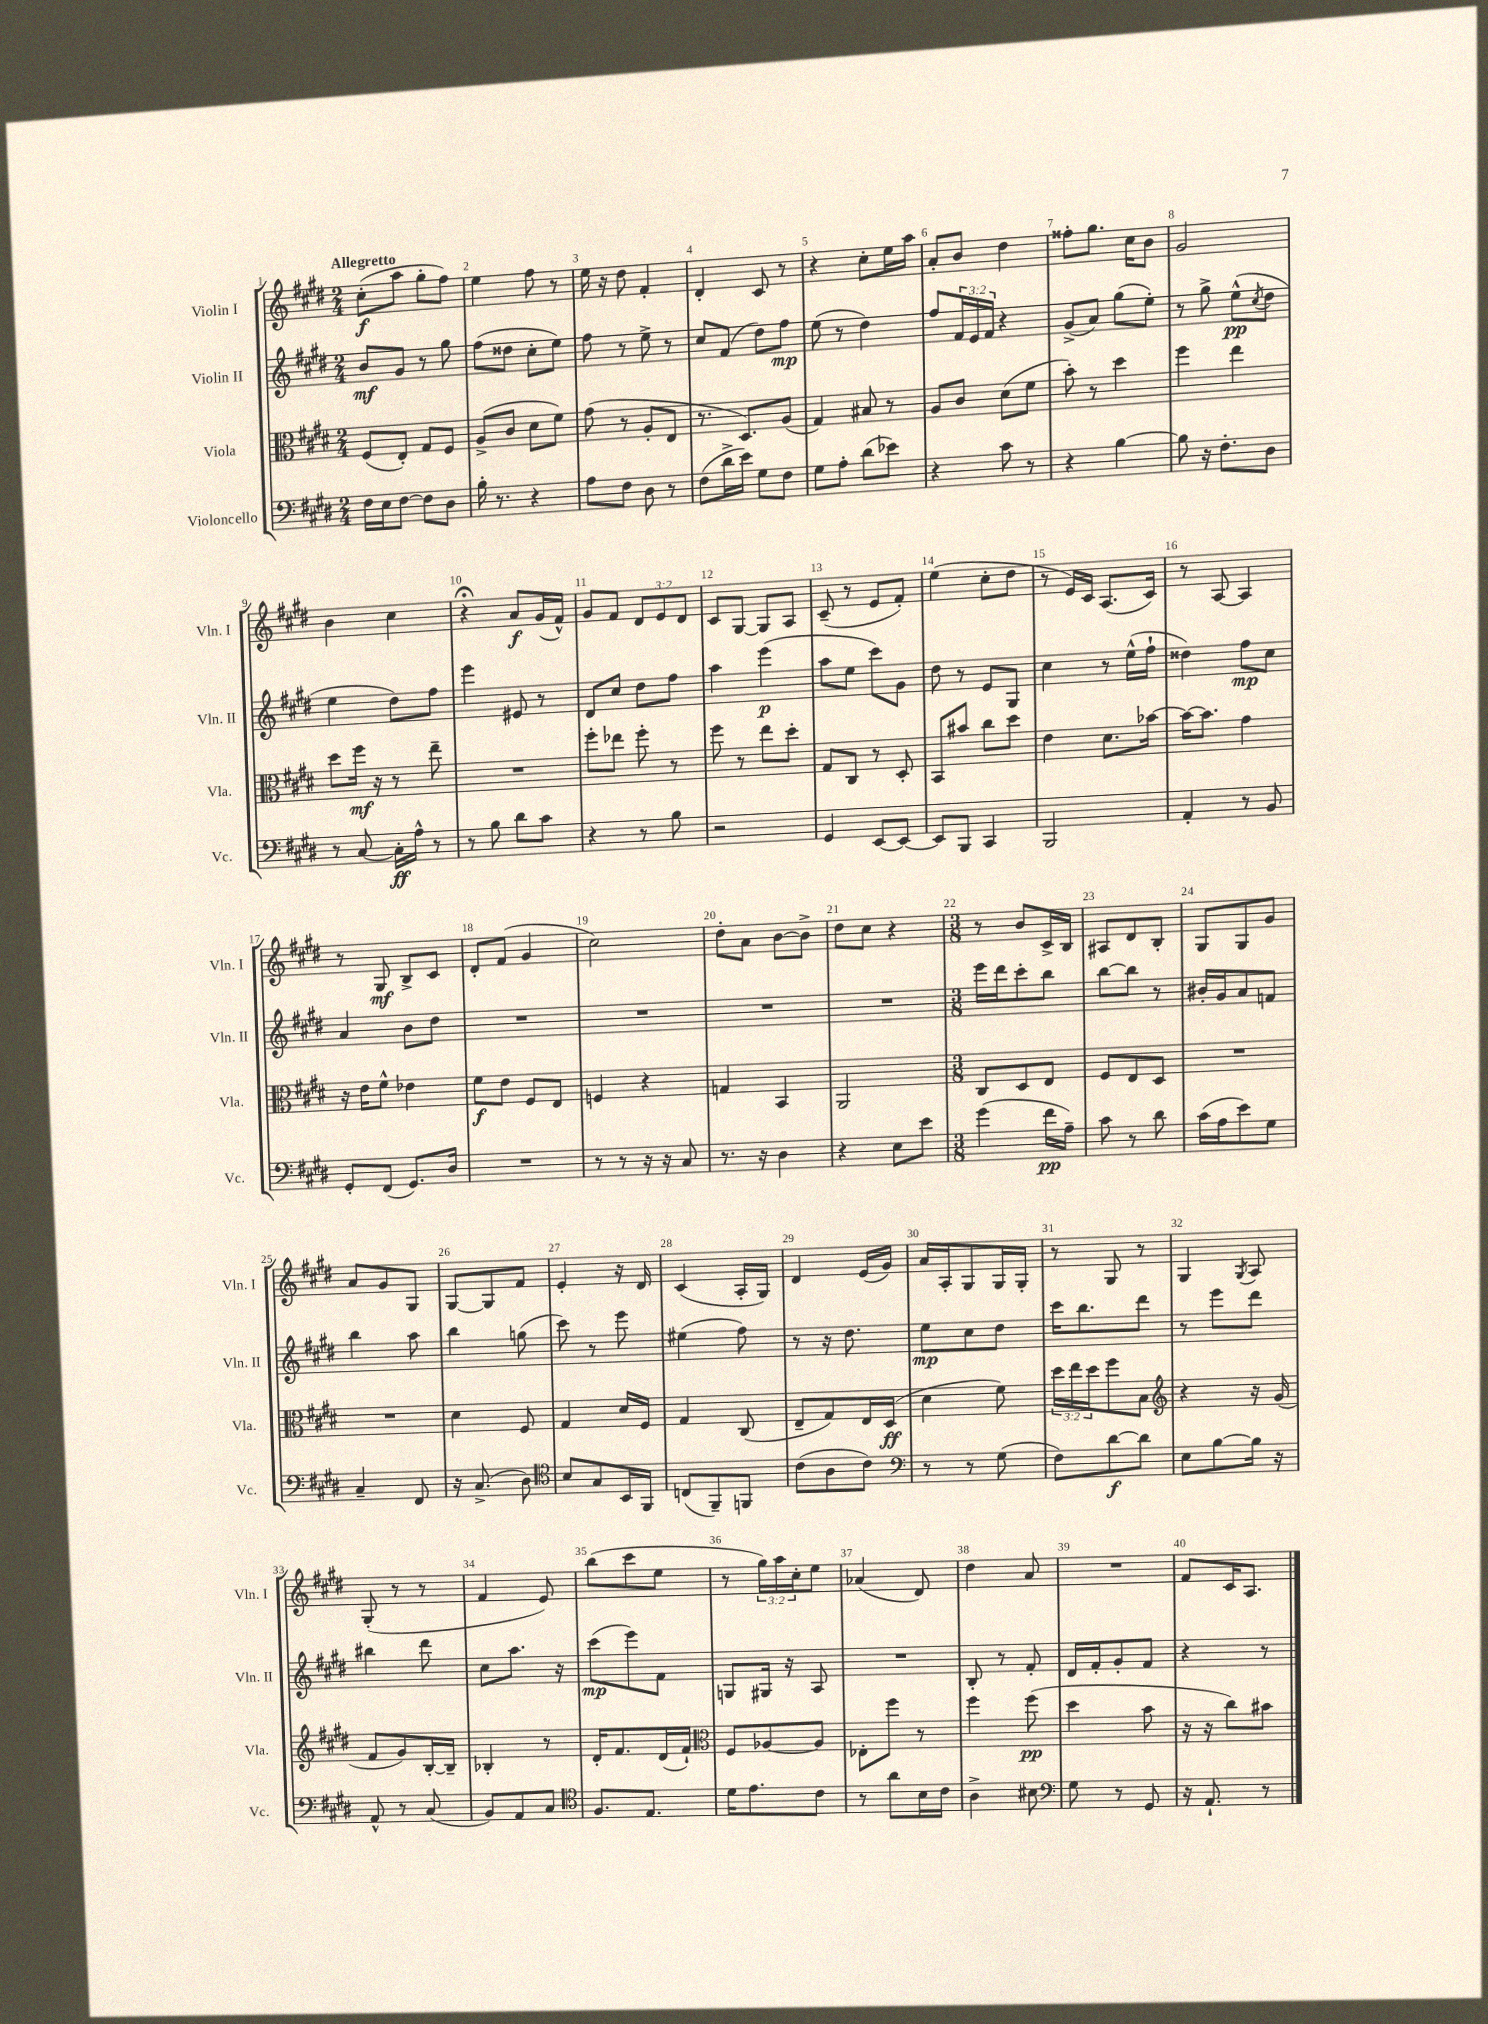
<<
\new StaffGroup <<
\new Staff = "s0" \with { instrumentName = "Violin I" shortInstrumentName = "Vln. I" } {
    \clef treble \key e \major \numericTimeSignature \time 2/4 \override Staff.TupletNumber.text = #tuplet-number::calc-fraction-text \tempo "Allegretto"
    cis''8-.\f( a''8 gis''8-. fis''8) |
    e''4 fis''8 r8 |
    e''16 r16 dis''8 fis'4-. |
    dis'4-. cis'8 r8 |
    r4 cis''8-. e''16 a''16 |
    a'8-. b'8 dis''4 |
    fisis''8-. gis''8. cis''16 b'8 |
    gis'2 |
    b'4 cis''4 |
    r4\fermata a'8\f gis'16( fis'16-^) |
    gis'8 fis'8 \tuplet 3/2 { dis'8 e'8 dis'8 } |
    cis'8 gis8~ gis8 a8 |
    cis'8--( r8 e'8 fis'8-.) |
    e''4( cis''8-. dis''8 |
    r8 e'16) cis'16 a8.( cis'16) |
    r8 a8~ a4 |
    r8 gis8\mf b8-> cis'8 |
    dis'8-. fis'8( gis'4 |
    cis''2) |
    dis''8-. a'8 b'8~ b'8-> |
    dis''8 cis''8 r4 |
    \numericTimeSignature \time 3/8 r8 b'8 cis'16-> b16 |
    ais8 dis'8 b8-. |
    gis8 gis8 gis'8 |
    a'8 gis'8 gis8 |
    gis8~ gis8 fis'8 |
    e'4-. r16 dis'16 |
    cis'4( a16-. gis16) |
    dis'4 e'16( gis'16) |
    a'16 a16-. gis8 gis16 gis16-. |
    r8 gis8 r8 |
    gis4 \acciaccatura { gis8 } a8 |
    gis8-.( r8 r8 |
    fis'4 e'8) |
    b''8( cis'''8 e''8 |
    r8 \tuplet 3/2 { gis''16) a''16 cis''16-. } e''8 |
    aes'4( dis'8) |
    dis''4 a'8 |
    R4. |
    fis'8 cis'16 a8. \bar "|." |
}
\new Staff = "s1" \with { instrumentName = "Violin II" shortInstrumentName = "Vln. II" } {
    \clef treble \key e \major \numericTimeSignature \time 2/4 \override Staff.TupletNumber.text = #tuplet-number::calc-fraction-text
    b'8\mf gis'8 r8 gis''8 |
    fis''8( disis''8 cis''8-. e''8) |
    fis''8 r8 e''8-> r8 |
    cis''8 fis'8( dis''8) fis''8\mp |
    e''8( r8 dis''4) |
    fis''8 \tuplet 3/2 { fis'16 e'16 fis'16 } r4 |
    gis'8->( a'8) gis''8( e''8-.) |
    r8 gis''8-> e''8-^\pp( \acciaccatura { cis''8 } dis''8 |
    e''4 dis''8) fis''8 |
    e'''4 eis'8 r8 |
    dis'8 cis''8 dis''8 fis''8 |
    a''4 e'''4\p( |
    a''8 e''8 cis'''8) gis'8 |
    dis''8 r8 e'8 gis8 |
    cis''4 r8 e''16-^( fis''16-! |
    disis''4) fis''8\mp cis''8 |
    a'4 b'8 dis''8 |
    R2 |
    R2 |
    R2 |
    R2 |
    \numericTimeSignature \time 3/8 e'''16 dis'''16 cis'''8-. b''8 |
    b''8~ b''8 r8 |
    bis'16-. gis'16 a'8 f'8 |
    b''4 a''8 |
    b''4 g''8( |
    cis'''8) r8 e'''8 |
    eis''4( fis''8) |
    r8 r16 dis''8. |
    e''8\mp cis''8 dis''8 |
    cis'''16 b''8. dis'''8 |
    r8 e'''8 dis'''8 |
    bis''4 dis'''8 |
    cis''8 a''8. r16 |
    cis'''8\mp( e'''8) fis'8 |
    g8 gis16 r16 a8 |
    R4. |
    b8-. r8 fis'8-. |
    dis'16 fis'16-. gis'8-. fis'8 |
    r4 r8 \bar "|." |
}
\new Staff = "s2" \with { instrumentName = "Viola" shortInstrumentName = "Vla." } {
    \clef alto \key e \major \numericTimeSignature \time 2/4 \override Staff.TupletNumber.text = #tuplet-number::calc-fraction-text
    fis8( e8-.) gis8 fis8 |
    a8->( cis'8 dis'8 fis'8) |
    gis'8( r8 a8-. e8 |
    r8. dis8.) a8( |
    gis4) bis8 r8 |
    a8 cis'8 dis'8( fis'8 |
    b'8-.) r8 dis''4 |
    fis''4 e''4 |
    dis''8 fis''16\mf r16 r8 e''8-- |
    R2 |
    fis''8-. ees''8 fis''8-. r8 |
    fis''8 r8 e''8 dis''8-. |
    gis8 cis8 r8 dis8-. |
    b,8 bis'8 cis''8 dis''8 |
    e'4 dis'8. bes'16~ |
    bes'16~ bes'8. gis'4 |
    r16 e'16 fis'8-^ ees'4 |
    fis'8\f e'8 fis8 e8 |
    f4 r4 |
    g4 b,4 |
    a,2 |
    \numericTimeSignature \time 3/8 cis8 dis8 e8 |
    fis8 e8 dis8 |
    R4. |
    R4. |
    dis'4 fis8 |
    gis4 dis'16 fis16 |
    gis4 cis8( |
    e8-- gis8) e16 dis16\ff( |
    dis'4 fis'8) |
    \tuplet 3/2 { dis''16 e''16 dis''16 } fis''8 b8 |
    \clef treble r4 r16 gis'16( |
    fis'8 gis'8) b16~-. b16-- |
    bes4-. r8 |
    dis'16-. fis'8. dis'16( fis'16-!) |
    \clef alto fis8 aes8~ aes8 |
    ees8-. fis''8 r8 |
    fis''4 fis''8\pp( |
    dis''4 b'8 |
    r16 r16 cis''8) bis'8 \bar "|." |
}
\new Staff = "s3" \with { instrumentName = "Violoncello" shortInstrumentName = "Vc." } {
    \clef bass \key e \major \numericTimeSignature \time 2/4
    fis16 e16 fis8~ fis8 dis8 |
    b16-. r8. r4 |
    a8 fis8 dis8 r8 |
    fis8( dis'16-> e'16) gis8 fis8 |
    gis8 a8-. dis'8( ees'8) |
    r4 cis'8 r8 |
    r4 b4~ |
    b8 r16 fis8.-. dis8 |
    r8 cis8~ cis16-.\ff a16-^ r8 |
    r8 b8 dis'8 cis'8 |
    r4 r8 b8 |
    r2 |
    gis,4 e,8~ e,8~ |
    e,8 b,,8 cis,4 |
    b,,2 |
    a,4-. r8 b,8 |
    gis,8-. fis,8( gis,8.) dis16 |
    R2 |
    r8 r8 r16 r16 cis8 |
    r8. r16 dis4 |
    r4 e8 e'8 |
    \numericTimeSignature \time 3/8 gis'4( fis'16\pp a16--) |
    cis'8 r8 dis'8 |
    cis'16( a16 e'8) gis8 |
    cis4-- fis,8 |
    r16 cis8.->( dis8) |
    \clef tenor b8 gis8 b,16 fis,16 |
    c8( fis,8--) f,8 |
    cis'8( a8 cis'8) |
    \clef bass r8 r8 gis8( |
    fis8) dis'8~\f dis'8 |
    e8 b8~ b16 r16 |
    a,8-^ r8 cis8( |
    b,8) a,8 cis8 |
    \clef tenor fis8. e8. |
    dis'16 e'8. cis'8 |
    r8 a'8 b16 cis'16 |
    a4-> bis8 |
    \clef bass gis8 r8 gis,8 |
    r16 a,8.-! r8 \bar "|." |
}
>>
>>
\layout { \context { \Score \override BarNumber.break-visibility = ##(#f #t #t) barNumberVisibility = #all-bar-numbers-visible } }
